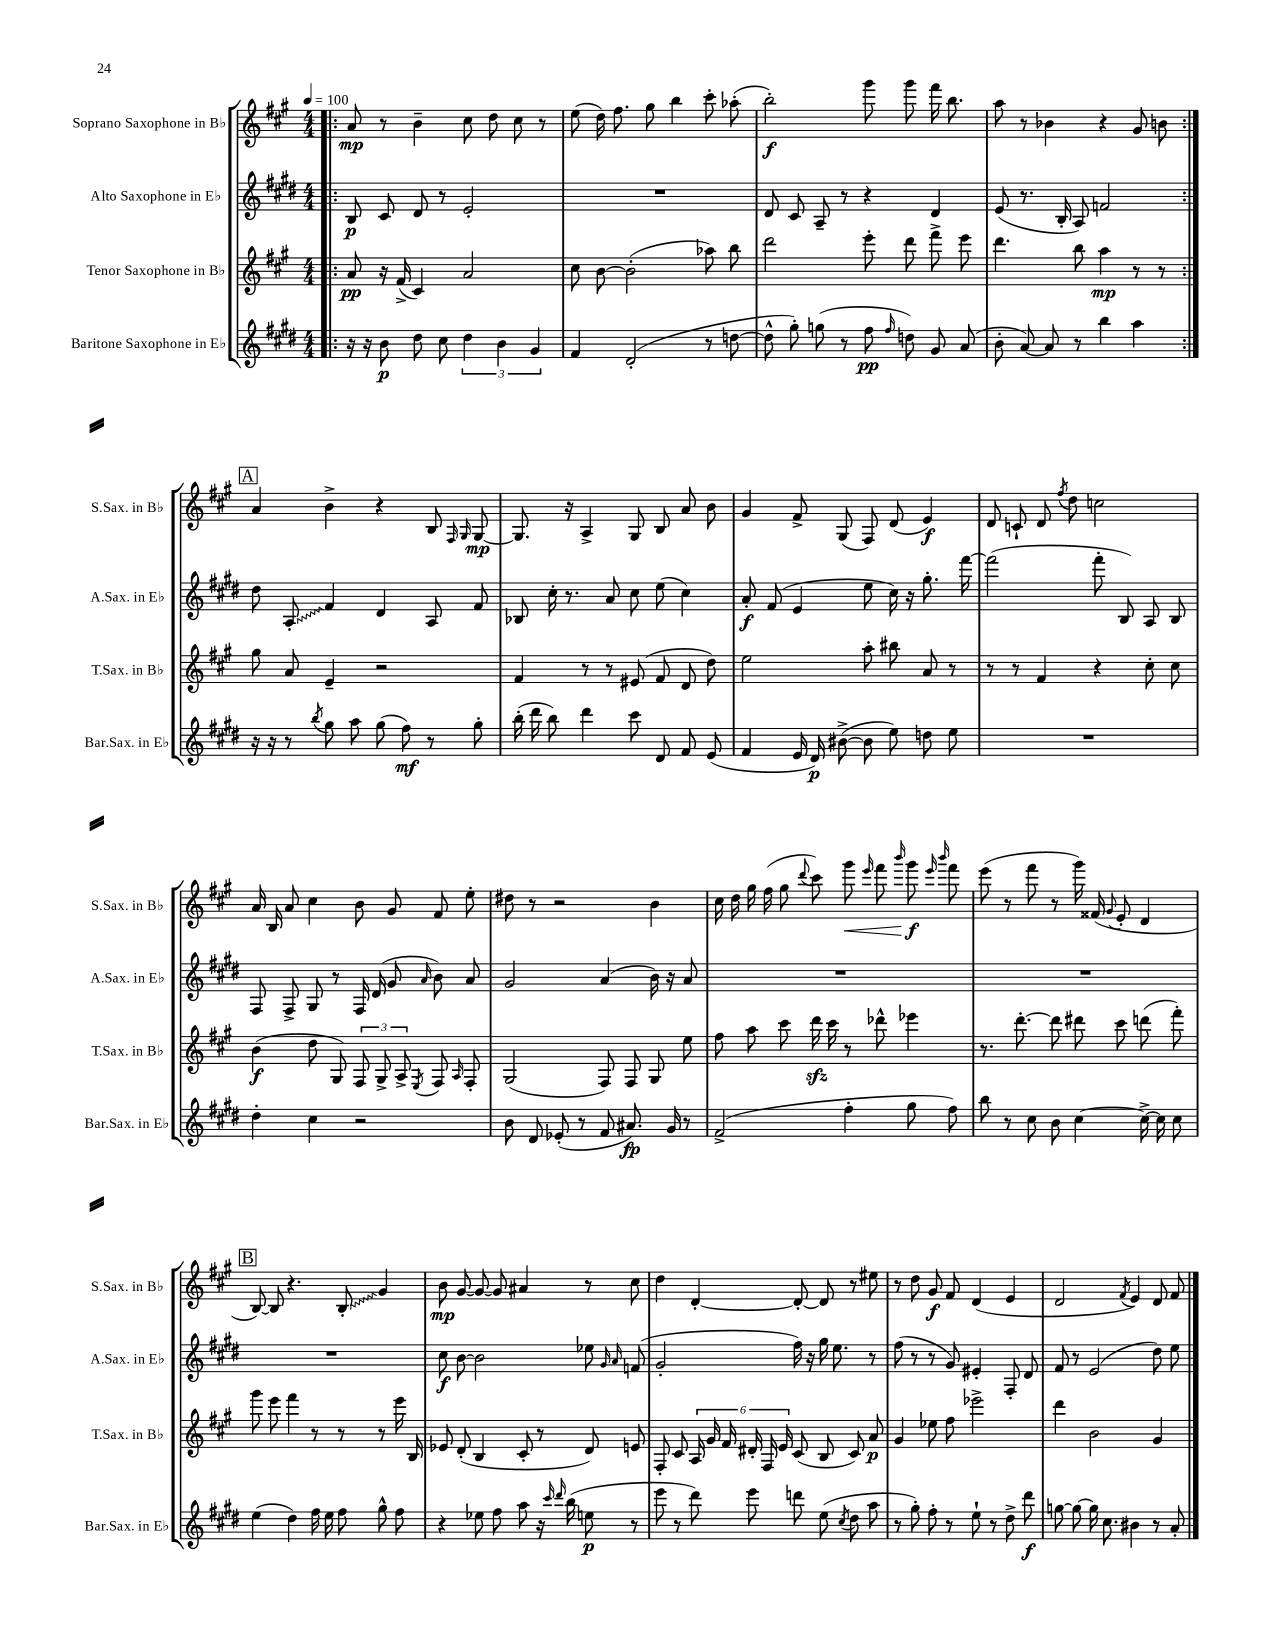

**kern	**kern	**kern	**kern
*staff4	*staff3	*staff2	*staff1
*clefG2	*clefG2	*clefG2	*clefG2
*k[f#c#g#d#]	*k[f#c#g#]	*k[f#c#g#d#]	*k[f#c#g#]
*M4/4	*M4/4	*M4/4	*M4/4
*MM100	*MM100	*MM100	*MM100
=!|:	=!|:	=!|:	=!|:
16r	8a	8B	8a
16r	.	.	.
8b	16r	8c#	8r
.	(16f#^	.	.
8dd#	4c#)	8d#	4b~
8cc#	.	8r	.
6dd#	2a	2e'	8cc#
.	.	.	8dd
6b	.	.	.
.	.	.	8cc#
6g#	.	.	.
.	.	.	8r
=	=	=	=
4f#	8cc#	1r	(8ee
.	[8b	.	16dd)
.	.	.	8.ff#
(2d#'	(2b']	.	.
.	.	.	8gg#
.	.	.	4bb
8r	8aa-)	.	8ccc#'
[8dd	8bb	.	(8aa-'
=	=	=	=
8dd^^]	2ddd	8d#	2bb')
8gg#')	.	8c#	.
(8gg	.	8A~	.
8r	.	8r	.
8ff#	8eee'	4r	8ggg#
16qqff#	.	.	.
8dd)	8ddd	.	8ggg#
8g#	8fff#^	4d#	16fff#
.	.	.	8.bb
(8a	8eee	.	.
=	=	=	=
8b'	4.ddd	(8e	8aa
[8a)	.	8.r	8r
8a]	.	.	4b-
.	.	16B'	.
8r	8bb	8A)	.
4bb	4aa	2f	4r
4aa	8r	.	8g#
.	8r	.	8b
=:|!	=:|!	=:|!	=:|!
16r	8gg#	8dd#	4a
16r	.	.	.
8r	8a	8A'	.
8qbb	.	.	.
8gg#	4e~	4f#	4b^
8aa	.	.	.
(8gg#	2r	4d#	4r
8ff#)	.	.	.
8r	.	8A	8B
.	.	.	16qqF#
.	.	.	16qqG#
8gg#'	.	8f#	[8G#
=	=	=	=
(16bb'	4f#	8B-	8.G#]
16ddd#	.	.	.
8bb)	.	16cc#'	.
.	.	8.r	16r
4ddd#	8r	.	4A^
.	8r	8a	.
8ccc#	(8e#	8cc#	8G#
8d#	8f#	(8ee	8B
8f#	8d	4cc#)	8a
(8e	8dd)	.	8b
=	=	=	=
4f#	2ee	8a'	4g#
.	.	(8f#	.
16e	.	4e	8f#^
16d#)	.	.	.
([8b#^	.	.	(8G#
8b#]	8aa'	8ee	8F#)
8ee)	8bb#	16cc#)	(8d
.	.	16r	.
8dd	8a	8.gg#'	4e)
8ee	8r	.	.
.	.	[16fff#	.
=	=	=	=
1r	8r	(2fff#]	8d
.	8r	.	8c`
.	4f#	.	8d
.	.	.	8qff#
.	.	.	8dd
.	4r	8fff#'	2cc
.	.	8B)	.
.	8cc#'	8A	.
.	8cc#	8B	.
=	=	=	=
4dd#'	(4b	8F#	16a
.	.	.	16B
.	.	8F#^	8a
4cc#	8dd	8G#	4cc#
.	8G#)	8r	.
2r	12F#	16F#	8b
.	.	(16d#	.
.	12G#^	.	.
.	.	8g#	8g#
.	12A^	.	.
.	8qE	16qqa	.
.	8F#	8b)	8f#
.	16qqA	.	.
.	8F#'	8a	8ee'
=	=	=	=
8b	(2G#	2g#	8dd#
8d#	.	.	8r
(8e-'	.	.	2r
8r	.	.	.
8f#	8F#)	(4a	.
8.a#)	8F#	.	.
.	8G#	16b)	4b
16g#	.	16r	.
8r	8ee	8a	.
=	=	=	=
(2f#^	8ff#	1r	16cc#
.	.	.	16dd
.	8aa	.	16gg#
.	.	.	(16ff#
.	8ccc#	.	8gg#
.	.	.	8qqddd
.	16ddd	.	8ccc#)
.	16ccc#	.	.
4ff#'	8r	.	8ggg#
.	.	.	16qqeee
.	8ddd-^^	.	8fff#
.	.	.	16qqbbb
8gg#	4eee-	.	8ggg#
.	.	.	16qqeee
.	.	.	16qqbbb
8ff#)	.	.	8fff#
=	=	=	=
8bb	8.r	1r	(8eee
8r	.	.	8r
.	[8.ddd'	.	.
8cc#	.	.	8fff#
8b	8ddd]	.	8r
[4cc#	8ddd#	.	16ggg#)
.	.	.	(16f##
.	.	.	8qqg#
.	8ccc#	.	8e'
16cc#^_	(8ddd	.	4d
16cc#]	.	.	.
8cc#	8fff#')	.	.
=	=	=	=
(4ee	8ggg#	1r	[8B)
.	8eee	.	8B]
4dd#)	4fff#	.	4.r
16ff#	8r	.	.
16ee	.	.	.
8ff#	8r	.	8B'
8gg#^^	8r	.	4g#
8ff#	16eee	.	.
.	16B	.	.
=	=	=	=
4r	8e-	8cc#	8b
.	(8d'	[8b	[8g#
8ee-	4B	2b]	8g#_
8ff#	.	.	8g#]
8aa	8c#'	.	4a#
16r	8r	.	.
16qqccc#	.	.	.
16qqddd#	.	.	.
(16bb	.	.	.
8ee	8d)	8ee-	8r
.	.	16qqg#	.
.	.	16qqa	.
8r	8e	(8f	8cc#
=	=	=	=
8eee	8F#'	2g#'	4dd
8r	8c#	.	.
8ddd#)	24A	.	[4d'
.	24g#	.	.
.	24f#	.	.
8eee	24d#'	.	.
.	24F#	.	.
.	24e	.	.
8ddd	(8c#	16ff#)	8d'_
.	.	16r	.
(8ee	8B	16gg#	8d]
.	.	8.ee	.
8qcc#	.	.	.
8dd#	8c#)	.	8r
8aa	8a	8r	8ee#
=	=	=	=
8r	4g#	(8ff#	8r
8gg#')	.	8r	8dd
8ff#'	8ee-	8r	8g#
8r	8ff#	8g#)	8f#
8ee`	2eee-^	4e#'	(4d
8r	.	.	.
8dd#^	.	8F#'	4e
8ddd#	.	8d#	.
=	=	=	=
[8gg	4ddd	8f#	2d
8gg_	.	8r	.
16gg]	2b	(2e	.
8.cc#	.	.	.
.	.	.	8qf#
4b#	.	.	4e)
8r	4g#	8dd#)	8d
8a'	.	8ee	8f#
==	==	==	==
*-	*-	*-	*-
